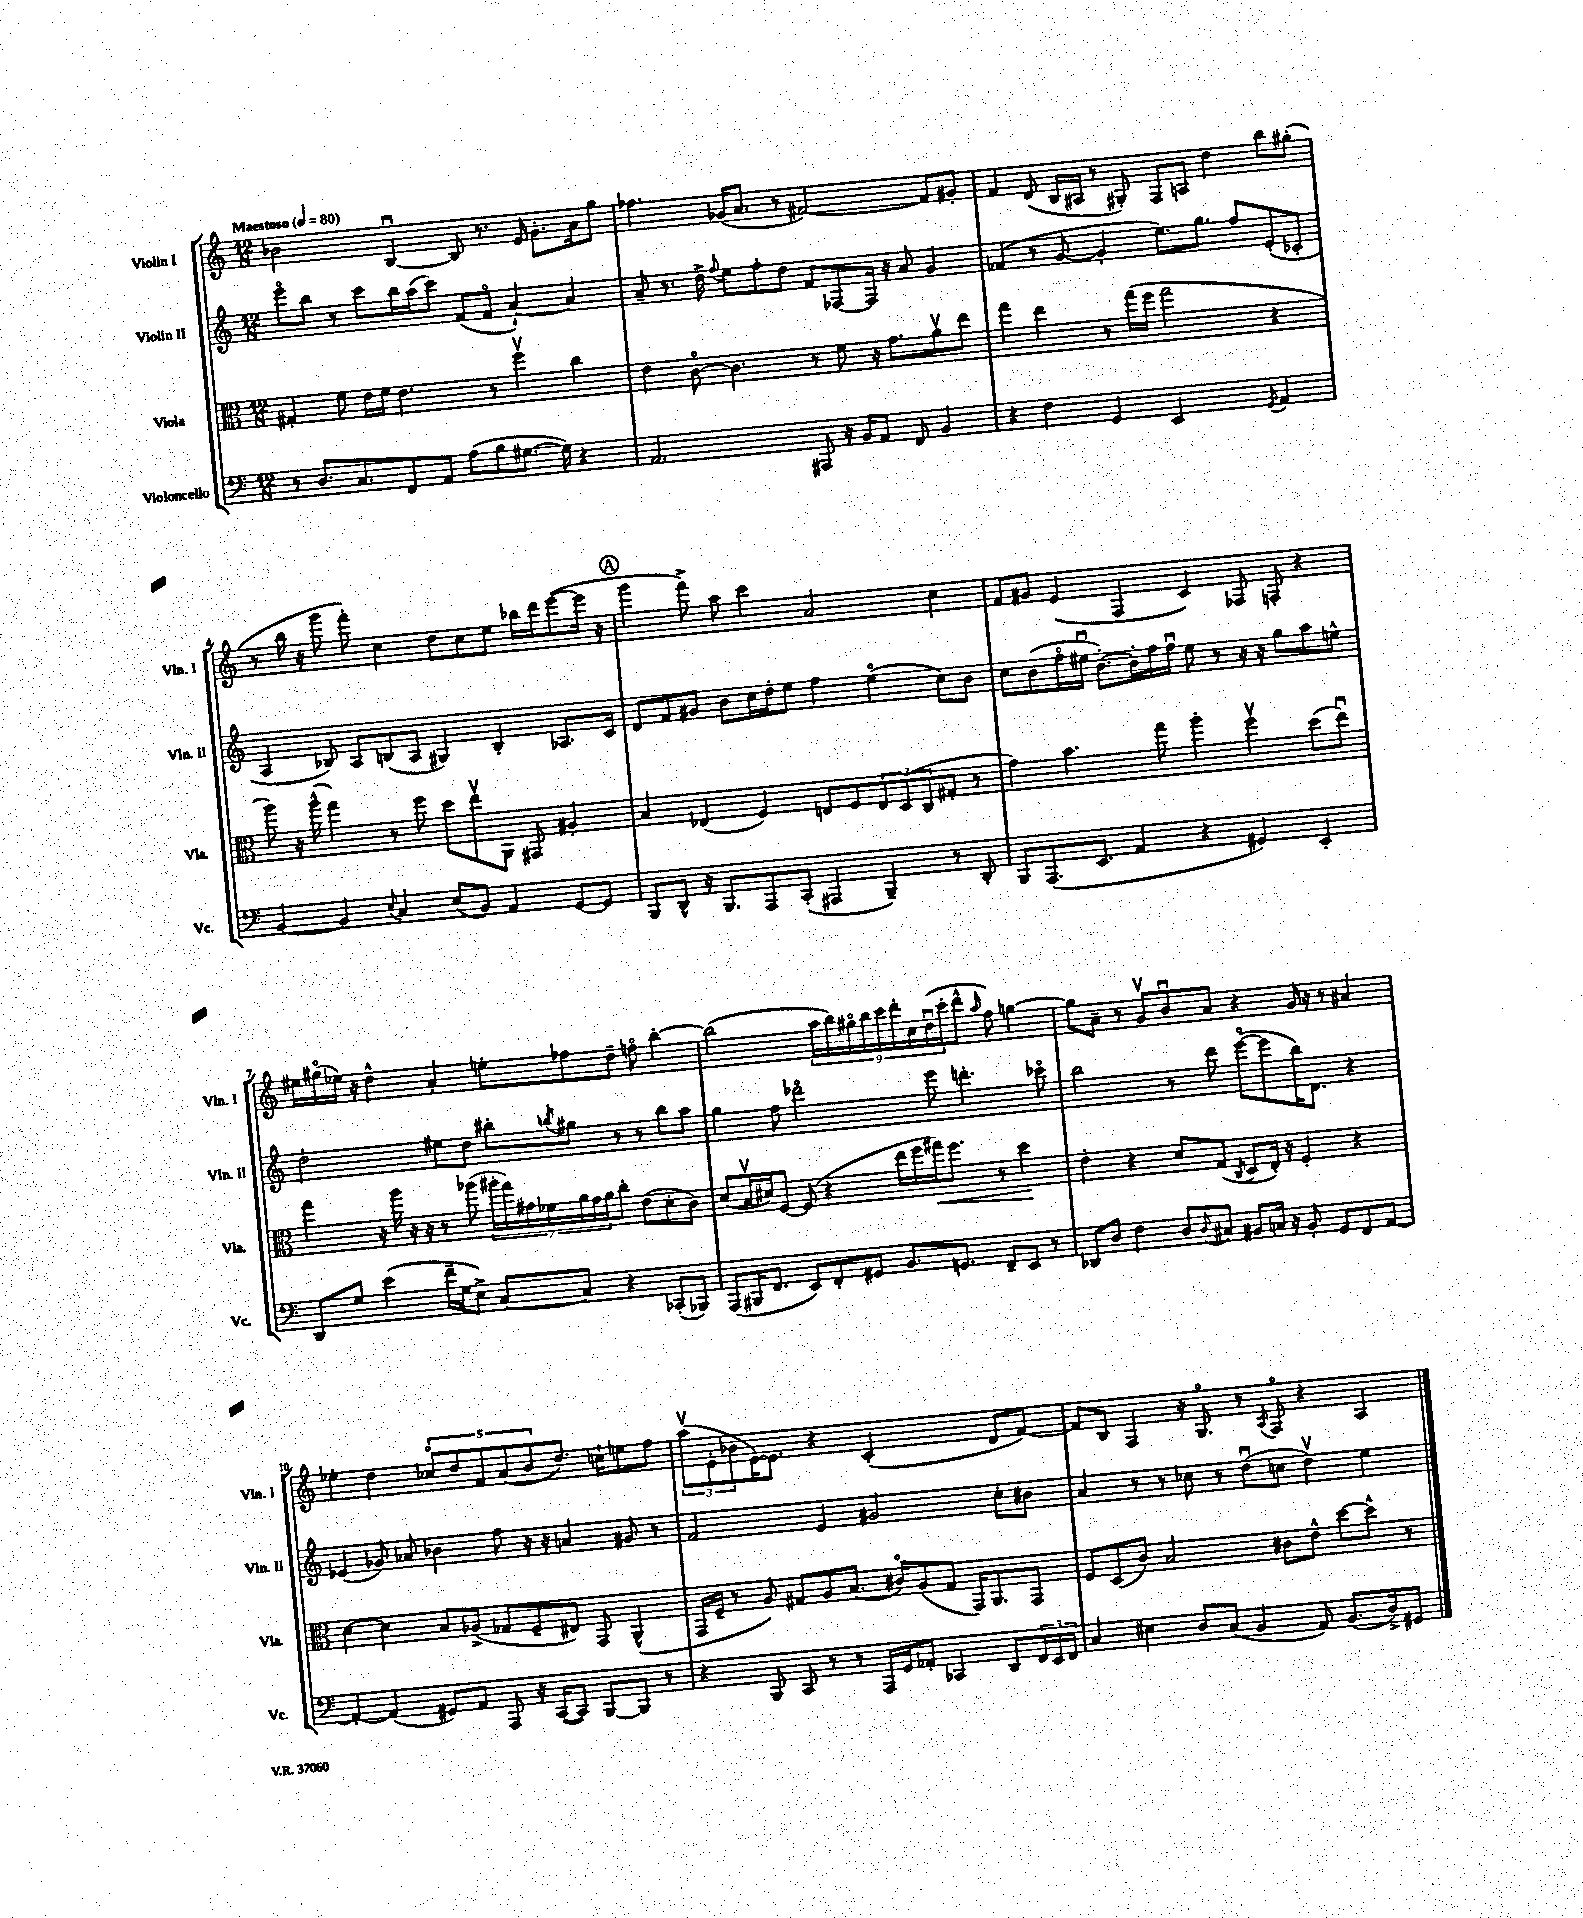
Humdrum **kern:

**kern	**kern	**kern	**kern
*staff4	*staff3	*staff2	*staff1
*clefF4	*clefC3	*clefG2	*clefG2
*k[]	*k[]	*k[]	*k[]
*M12/8	*M12/8	*M12/8	*M12/8
*MM80	*MM80	*MM80	*MM80
8r	4G#'	8eeeo	2b-
8.D	.	8bb	.
.	8f	8r	.
8.C	.	.	.
.	16e	8ccc	.
.	16f	.	.
8FF	4.e	16bb	[4Bu
.	.	(16aa	.
8AA	.	8ccc)	.
(8A	.	(8f	8B]
8B	8r	8fo	8.r
[8.G#	4ffv	[4a`)	.
.	.	.	16e
.	.	.	8.g'
16G#])	.	.	.
4r	4cc	4a]	.
.	.	.	16a
.	.	.	8gg
=	=	=	=
2.AA	4e	8a~	4.ff-
.	.	8.r	.
.	[8co	.	.
.	.	16dd^	.
.	.	8qqff	.
.	4.c]	8ee	(16g-
.	.	.	8.a
.	.	8ff'	.
.	.	8dd	8r
8AAA#	8r	8f	[2f#)
16r	8f	[8F-	.
16BB	.	.	.
8AA	16r	16F-]	.
.	8.g	16r	.
8FF	.	8a	.
4BB	8av	4g	8f#]
.	8ee	.	8g#'
=	=	=	=
4r	4gg	(4f-	4f
4F	4ee	8r	(8d
.	.	[8g	16B
.	.	.	16A#
4GG	8r	4g']	8r
.	(16gg	.	8G#')
.	16ff	.	.
2EE	2gg	8.ee)	8F
.	.	.	8A
.	.	8.gg	.
.	.	.	4dd
.	.	8ff	.
8qGG	.	.	.
4AA	4r	(8e'	8bb
.	.	8c-'	(8gg#'
=	=	=	=
[4BB	8aa)	4A	8r
.	16r	.	16bb
.	(16aa^^	.	16r
4BB]	4gg)	8B-)	8ggg
.	.	8A	8fff')
8qqE	.	.	.
4C	8r	(8B	4cc
.	8ff	8A	.
(8E	8dd	4G#)	8dd
8BB)	8eev	.	8cc
4AA	8AA	4B'	8ee
.	8GG#	.	16bb-
.	.	.	16ddd
[8GG	4A#'	8.A-	([8eee
8GG]	.	.	16eee]
.	.	16c	16r
=	=	=	=
8BBB	4B	8d	4ggg
8DD^^	.	8f	.
16r	(4E-	8g#	8fff^)
8.BBB	.	.	.
.	.	8b	8aa
8AAA	4F)	16cc	4ccc
.	.	16dd'	.
(8CC'	.	8ee	.
4AAA#	8E	4ff	2a
.	8F	.	.
4BBB~)	12E	(4eeo	.
.	(12D	.	.
.	12C	.	.
8r	8G#'	8cc)	4cc
8DD'	8r	8b	.
=	=	=	=
8BBB	4g)	8cc	8f
(8.AAA	.	(8b	8g#
.	4.b	16ffo	(4e
8.EE	.	16ee#u	.
.	.	[8.b')	.
4AA	.	.	4F
.	.	16b']	.
.	8gg	16ff	.
.	.	16ffu	.
4r	4aa'	8ee#	4c)
.	.	8r	.
4GG#)	4ffv	16r	8F-
.	.	16r	.
.	.	8gg	8F'
4EE'	(8dd	8aa	4r
.	8eeu)	8ee^^	.
=	=	=	=
8DD	4gg	2dd'	16ee#
.	.	.	(16gg#o
8G	.	.	16ee-)
.	.	.	16r
(4e	16r	.	4dd^^
.	16aa	.	.
.	16r	.	.
.	16r	.	.
16f~	8r	8ee#	4a'
16G	.	.	.
8E^)	(8aa-	8dd	.
[8C	28aa#'	8bb#'	8ee'
.	28gg)	.	.
.	28g#	.	.
.	28f-	.	.
.	.	8qbb	.
8C]	.	8gg#	8ff-
.	28a	.	.
.	28g#	.	.
.	28a	.	.
4r	8cc'	8r	8dd~
.	(8e	8r	8ffo
(8CC-'	8d'	8bb	[4bb'
8BBB-)	8c)	8aa	.
=	=	=	=
(8AAA	(8d	4gg	(2bb]
16BBB#	16Bv	.	.
8.FF	16d#)	.	.
.	[8F	8ff	.
8EE)	(8F]	2ddd-o	.
8FF'	4r	.	18aa
.	.	.	18bb)
.	.	.	18gg#o
8GG#	.	.	.
.	.	.	18bb
.	.	.	18ccc
8.BB	16ee	.	.
.	.	.	18ddd'
.	16ff	.	.
.	.	.	18cc
.	16gg#)	8eee	.
.	.	.	(18ddu
8.GG	8.ff	.	.
.	.	.	18ccc'
.	.	4.ddd'	8ddd^^
.	.	.	16qqaa
8FF~	8r	.	8ff)
8EE	4dd	.	[4gg
8r	.	8ccc-o	.
=	=	=	=
8DD-	4e'	2bb	8gg]
8D	.	.	8a~
4F	4r	.	8r
.	.	.	8gv
8D	8d	8r	8bu
8qqD	.	.	.
8C#	(8G	8ddd	8a
.	8qC	.	.
8BB#	8D	([8eeeo	4r
16C	16E')	8eee]	.
16r	16r	.	.
8BB#'	4F'	16bb)	16g
.	.	8.d	16r
8GG	.	.	8r
8FF	4r	4r	4a#
[8AA	.	.	.
=	=	=	=
4AA'_	[4d	(4e-	4ee-'
(4AA]	4d]	8g-)	4dd
.	.	8a-	.
8GG#)	8B	4b-	10cc-o
.	.	.	10dd
8AA	(8A-^	.	.
.	.	.	10f
8AAA	8G-	8ff	.
.	.	.	(10a
16r	8F~	16r	.
.	.	.	10b
([16CC	.	16r	.
8CC])	8E#)	4a	8.dd)
[8BBB	8GG	.	.
.	.	.	16cc`
8BBB]	(4AA^^	8g#	8ee
8r	.	8r	8ff
=	=	=	=
4r	16GG	2f	(12aav
.	16F~	.	.
.	.	.	12e'
.	8r	.	.
.	.	.	12b-
8BBB	8A)	.	[16e)
.	.	.	8.e]
8CC	8G#	.	.
8r	8A	4e	4r
8r	(8.B	.	.
16AAA	.	2g#	(2c'
16GG	16c#o)	.	.
8AA-'	(8A	.	.
4CC-	8G#	.	.
.	16GG)	.	.
.	8.AA	.	.
8DD	.	8cc'	8d
24FF	8GG	8b#	[8f)
24EE	.	.	.
24FF	.	.	.
=	=	=	=
4C	8F	4a	8f]
.	(8D	.	8B
4E#	8c)	8r	4F
.	2B	8r	.
8D	.	8cc-	16r
.	.	.	8.Go
(8C	.	8r	.
4BB	.	(8ddu	8r
.	.	.	8qA
.	8c#	8cc	8Fo
8AA)	8e^^	4ddv)	4r
(8.BB	[8dd	.	.
.	8dd^^]	4ee	4A
16D^)	.	.	.
8GG#	8r	.	.
==	==	==	==
*-	*-	*-	*-
